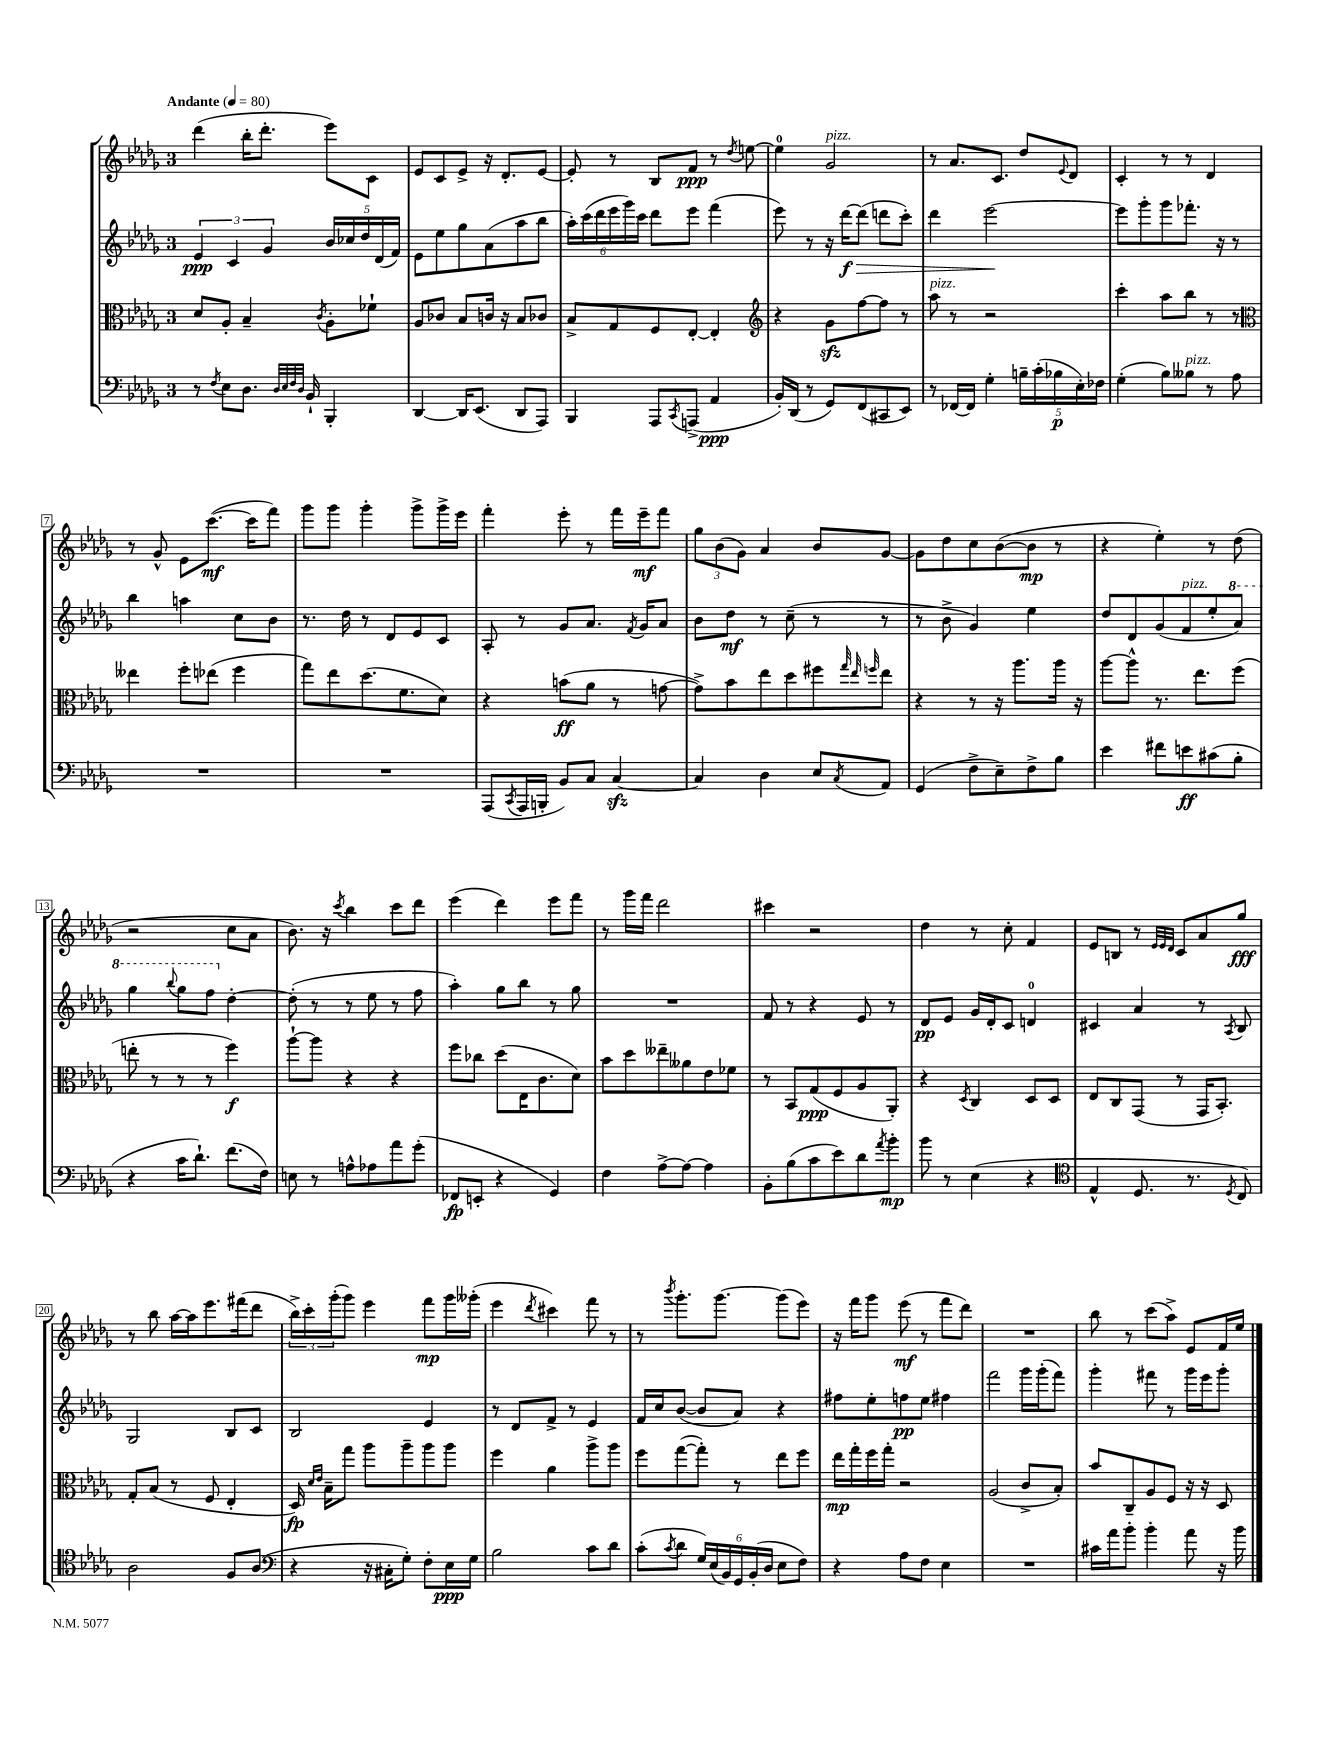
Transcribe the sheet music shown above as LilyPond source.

<<
\new StaffGroup <<
\new Staff = "s0" {
    \clef treble \key des \major \once \override Staff.TimeSignature.style = #'single-digit \time 3/4 \tempo "Andante" 4 = 80
    des'''4( bes''16-. des'''8.-. ees'''8) c'8 |
    ees'8 c'8 ees'8-> r16 des'8.-. ees'8~ |
    ees'8-. r8 bes8 f'8\ppp r8 \acciaccatura { des''8 } e''8~ |
    e''4-0 ges'2^\markup { \italic "pizz." } |
    r8 aes'8. c'8. des''8 \appoggiatura { ees'8 } des'8 |
    c'4-. r8 r8 des'4 |
    r8 ges'8-^ ees'8 c'''8.~\mf( c'''16 f'''8) |
    ges'''8 ges'''8 ges'''4-. ges'''8-> ges'''16-> ees'''16 |
    f'''4-. ees'''8-. r8 f'''16 ees'''16--\mf f'''8 |
    \tuplet 3/2 { ges''8 bes'8( ges'8) } aes'4 bes'8 ges'8~ |
    ges'8 des''8 c''8 bes'8~( bes'8\mp r8 |
    r4 ees''4-.) r8 des''8( |
    r2 c''8 aes'8 |
    bes'8.) r16 \acciaccatura { c'''8 } bes''4 c'''8 des'''8 |
    ees'''4( des'''4) ees'''8 f'''8 |
    r8 ges'''16 f'''16 des'''2 |
    cis'''4 r2 |
    des''4 r8 c''8-. f'4 |
    ees'8 b8 r8 \grace { ees'32 ees'32 des'32 } c'8 aes'8 ges''8\fff |
    r8 bes''8 aes''16~ aes''16 ees'''8. fis'''16( des'''8 |
    \tuplet 3/2 { bes''16->) c'''16-. ges'''16-.( } ges'''8) ees'''4 f'''8\mp ges'''16 geses'''16-.( |
    ees'''4 \acciaccatura { des'''8 } cis'''4) f'''8 r8 |
    r8 \acciaccatura { bes'''8 } ges'''8.-. ges'''8.~ ges'''8( ees'''8) |
    r16 f'''16 ges'''8 ees'''8\mf( r8 f'''8 des'''8) |
    R2. |
    bes''8 r8 c'''8( aes''8->) ees'8 f'16 ees''16 \bar "|." |
}
\new Staff = "s1" {
    \clef treble \key des \major \once \override Staff.TimeSignature.style = #'single-digit \time 3/4
    \tuplet 3/2 { ees'4\ppp c'4 ges'4 } \tuplet 5/4 { bes'16 ces''16 des''16 des'16( f'16) } |
    ees'8 ees''8 ges''8 aes'8( aes''8 bes''8 |
    \tuplet 6/4 { aes''16-.) c'''16( des'''16 ees'''16 ges'''16) c'''16 } des'''8 ees'''8 f'''4( |
    ees'''8) r8 r16 des'''16~\f\> des'''8( d'''8 c'''8-.) |
    des'''4 ees'''2~\! |
    ees'''8 ges'''8-. ges'''8 fes'''8.-. r16 r8 |
    bes''4 a''4 c''8 bes'8 |
    r8. des''16 r8 des'8 ees'8 c'8 |
    aes8-. r8 ges'8 aes'8. \acciaccatura { f'8 } ges'16 aes'8 |
    bes'8 des''8\mf r8 c''8--( r8 r8 |
    r8 bes'8-> ges'4) ees''4 |
    des''8 des'8 ges'8( f'8^\markup { \italic "pizz." } ees''8-. \ottava #1 aes''8) |
    ges'''4 \appoggiatura { bes'''8 } ges'''8 f'''8 \ottava #0 des''4~-. |
    des''8-.( r8 r8 ees''8 r8 f''8 |
    aes''4-.) ges''8 bes''8 r8 ges''8 |
    R2. |
    f'8 r8 r4 ees'8 r8 |
    des'8\pp ees'8 ges'16 des'16-. c'8 d'4-0 |
    cis'4 aes'4 r8 \acciaccatura { aes8 } bes8 |
    ges2 bes8 c'8 |
    bes2 ees'4 |
    r8 des'8 f'8-> r8 ees'4 |
    f'16 c''16 bes'8~( bes'8 aes'8) r4 |
    fis''8 ees''8-. f''8\pp ees''8 fis''4 |
    f'''2 ges'''16 ges'''16-.( f'''8) |
    ges'''4-. fis'''8 r8 ges'''16 ees'''16 ges'''8-. \bar "|." |
}
\new Staff = "s2" {
    \clef alto \key des \major \once \override Staff.TimeSignature.style = #'single-digit \time 3/4
    des'8 aes8-. bes4-- \acciaccatura { c'8 } aes8-. fes'8-! |
    aes8 ces'8 bes8 c'16 r16 bes8 ces'8 |
    bes8-> ges8 f8 ees8~-. ees4-. |
    \clef treble r4 ges'8\sfz f''8~ f''8 r8 |
    aes''8^\markup { \italic "pizz." } r8 r2 |
    c'''4-. aes''8 bes''8 r8 r8 |
    \clef alto eeses''4 f''8-. ees''8( f''4 |
    ges''8) ees''8 des''8.( f'8. des'8) |
    r4 b'8\ff( aes'8 r8 g'8~ |
    g'8->) bes'8 ees''8 des''8 fis''8 \grace { ges''32 ees''32 f''32 } ees''8 |
    r4 r8 r16 aes''8. aes''16 r16 |
    aes''8~ aes''8-^ r8. ees''8. f''8( |
    e''8-. r8 r8 r8 f''4\f) |
    aes''8~-! aes''8 r4 r4 |
    f''8 ces''8 des''8( ees16 c'8. des'8) |
    bes'8 des''8 eeses''8-- aeses'8 ees'8 fes'8 |
    r8 bes,8 ges8\ppp( f8 aes8 aes,8-.) |
    r4 \acciaccatura { des8 } c4 des8 des8 |
    ees8 c8 ges,8( r8 ges,16 bes,8.-.) |
    ges8-. bes8( r8 f8 ees4-. |
    des16\fp) \grace { des'16 ees'16 } bes16-- ges''8 aes''8 aes''8-- aes''8 aes''8 |
    f''4 aes'4 aes''8-> aes''8 |
    f''8 ges''8~( ges''8-.) r8 ees''8 f''8 |
    ees''16\mp ges''16-. f''16 ges''16-. r2 |
    aes2( c'8-> bes8-.) |
    bes'8 c8-- aes8 f8 r16 r16 des8 \bar "|." |
}
\new Staff = "s3" {
    \clef bass \key des \major \once \override Staff.TimeSignature.style = #'single-digit \time 3/4
    r8 \acciaccatura { f8 } ees8 des8. \grace { des32 ees32 f32 des32 } bes,16-! bes,,4-. |
    des,4~ des,16 ees,8.( des,8 aes,,8) |
    bes,,4 aes,,8 \acciaccatura { c,8 } a,,8->( aes,4\ppp |
    bes,16-.) des,16( r8 ges,8) f,8( cis,8 ees,8) |
    r8 fes,16~ fes,16 ges4-. \tuplet 5/4 { b16-- c'16-.( bes16\p ees16-.) fes16 } |
    ges4-.( bes8) beses8^\markup { \italic "pizz." } r8 aes8 |
    R2. |
    R2. |
    aes,,8( \acciaccatura { c,8 } aes,,16 b,,16-. bes,8) c8 c4~\sfz |
    c4 des4 ees8 \acciaccatura { c8 } aes,8 |
    ges,4( f8-> ees8--) f8-> bes8 |
    ees'4 fis'8 e'8\ff cis'8( bes8-. |
    r4 c'16 des'8.-!) f'8.( f16) |
    e8 r8 a8-^ aes8 aes'8 ges'8-.( |
    fes,8\fp e,8-. r4 ges,4) |
    f4 aes8~-> aes8~ aes4 |
    bes,8-. bes8( c'8 ees'8) des'8 \acciaccatura { aes'8 } bes'8-.\mp |
    bes'8 r8 ees4( r4 |
    \clef tenor ees4-^ des8. r8. \acciaccatura { des8 } c8) |
    aes2 f8 aes8( |
    \clef bass r4 r16 cis16-. ges8-.) f8-. ees16\ppp ges16 |
    bes2 c'8 des'8 |
    c'8-.( \acciaccatura { c'8 } des'8 \tuplet 6/4 { ges16) ees16( bes,16) ges,16 bes,16-.( des16 } ees8 f8) |
    r4 aes8 f8 ees4 |
    R2. |
    cis'16 aes'16 bes'8-. bes'4-. aes'8 r16 bes'16 \bar "|." |
}
>>
>>
\layout { \context { \Score \override BarNumber.stencil = #(make-stencil-boxer 0.1 0.3 ly:text-interface::print) } }
